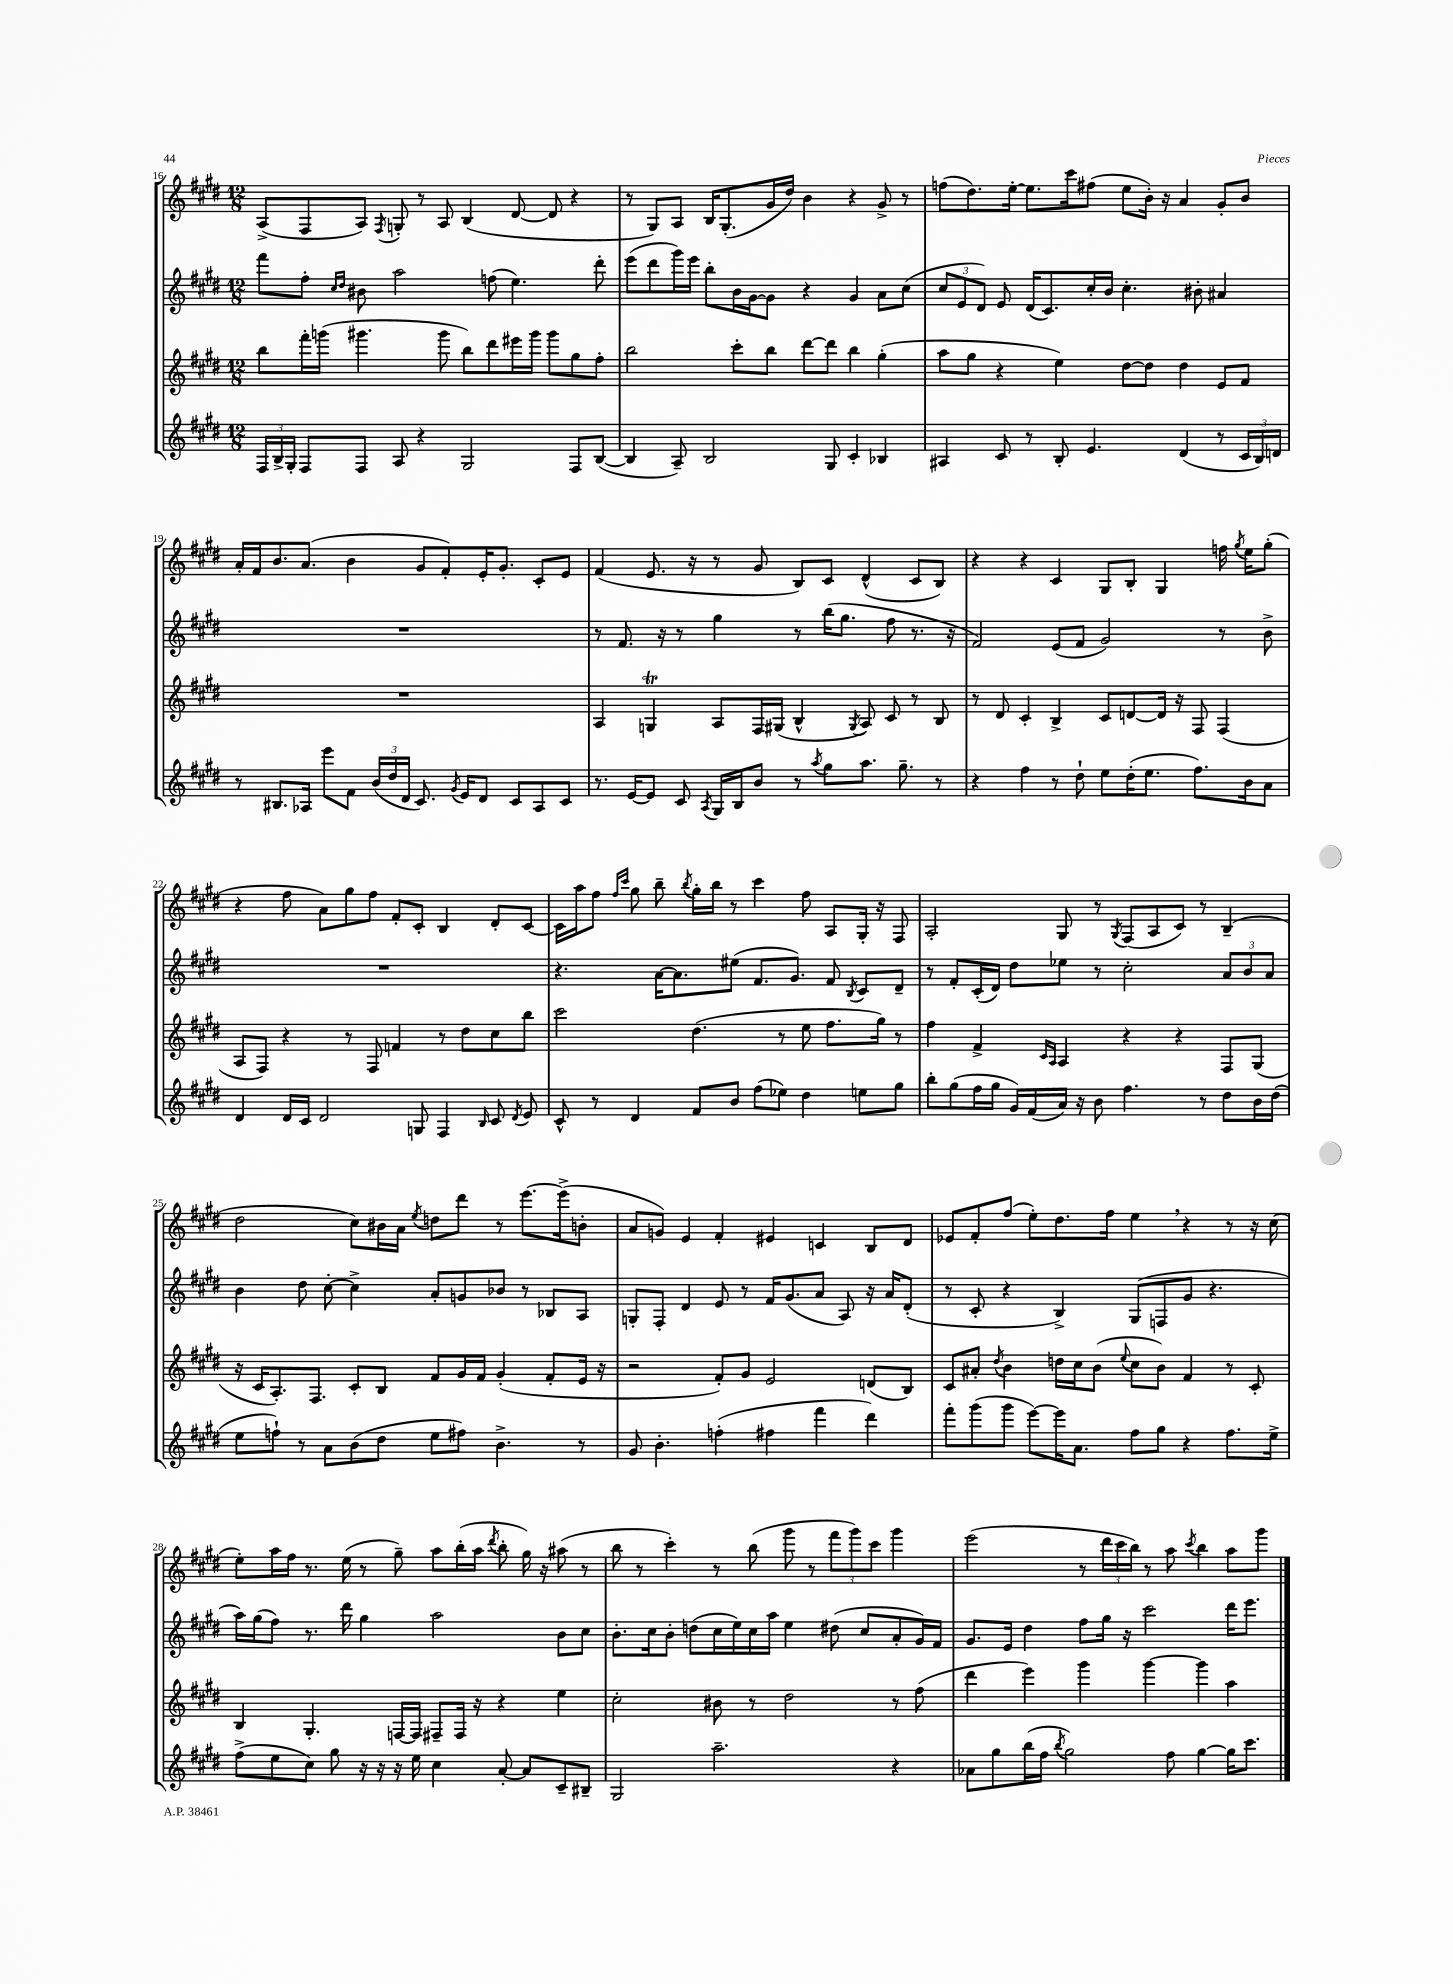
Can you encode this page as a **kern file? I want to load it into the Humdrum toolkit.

**kern	**kern	**kern	**kern
*staff4	*staff3	*staff2	*staff1
*clefG2	*clefG2	*clefG2	*clefG2
*k[f#c#g#d#]	*k[f#c#g#d#]	*k[f#c#g#d#]	*k[f#c#g#d#]
*M12/8	*M12/8	*M12/8	*M12/8
24F#/LL	8bb\L	8fff#\L	(8A^/L
24B^/	.	.	.
24G#'/JJ	.	.	.
8F#/L	16fff#'\L	8ff#'\J	8F#/
.	(16ggg\JJ	.	.
.	.	16qqcc#/LL	.
.	.	16qqdd#/JJ	.
8F#/J	4.ggg#\	8b#\	8A/J)
.	.	.	8qF#/
8A/	.	2aa\	8G'/
4r	.	.	8r
.	8ggg#\	.	8A/
2G#/	8bb\L)	.	(4B/
.	8ddd#\	(8ff\	.
.	16eee#\L	4.ee\)	[8d#/
.	16ggg#\JJ	.	.
.	8ggg#\L	.	8d#/]
8F#/L	8gg#\	.	4r
([8B/J	8ff#'\J	8ddd#'\	.
=	=	=	=
4B/]	2bb\	(8eee\L	8r
.	.	8ddd#\	8G#/L)
8A~/)	.	16ggg#\L)	8A/J
.	.	16eee\JJ	.
2B/	.	8bb'\L	16B/LK
.	.	.	(8.G#'/
.	8ccc#'\L	16b\L	.
.	.	[16g#\J	.
.	8bb\J	8g#\]J	16g#/L
.	.	.	16dd#/JJ)
.	[8ddd#\L	4r	4b\
8G#/	8ddd#\]J	.	.
4c#'/	4bb\	4g#/	4r
4B-/	(4gg#'\	8a\L	8g#^/
.	.	(8cc#\J	8r
=	=	=	=
4A#/	8aa\L	12cc#/L	(8ff\L
.	.	12e/	.
.	8gg#\J	.	8.dd#\)
.	.	12d#/J)	.
8c#/	4r	8e/	.
.	.	.	[16ee'\Jk
8r	.	(16d#/LK	8.ee\]L
.	.	8.c#/)	.
8B'/	4ee\)	.	.
.	.	.	16ccc#\k
4.e/	.	16cc#'/L	(8ff#\J
.	.	16b/JJ	.
.	[8dd#\L	4.cc#'\	8ee\L
.	8dd#\]J	.	16b'\Jk)
.	.	.	16r
(4d#/	4dd#\	.	4a/
.	.	8b#'\	.
8r	8e/L	4a#/	8g#'/L
24c#/LL	8f#/J	.	8b/J
24B/)	.	.	.
24d/JJ	.	.	.
=	=	=	=
8r	1.r	1.r	16a'/LL
.	.	.	16f#/J
8.B#/L	.	.	8.b/
16A-/Jk	.	.	(8.a/J
8eee\L	.	.	.
8f#\J	.	.	4b\
(24b/LL	.	.	.
24dd#/	.	.	.
24d#/JJ	.	.	.
8.c#/)	.	.	8g#/L
.	.	.	8f#'/)
8qg#/	.	.	.
16e/LK	.	.	.
8d#/J	.	.	16e'/K
.	.	.	8.g#'/J
8c#/L	.	.	.
8A-/	.	.	8c#'/L
8c#/J	.	.	8e/J
=	=	=	=
8.r	4A/	8r	(4f#/
.	.	8.f#/	.
[16e/LK	.	.	.
8e/]J	4G/	.	8.e/
.	.	16r	.
8c#/	.	8r	.
.	.	.	16r
8qA/	.	.	.
16G#/LL	8A/L	4gg#\	8r
16B/J	.	.	.
8b/J	16F#/L	.	8g#/
.	(16G#/JJ	.	.
8r	4B^^/	8r	8B/L)
8qaa/	.	.	.
8gg#\L	.	(16bb\LK	8c#/J
.	.	8.gg#\J	.
.	8qG#/	.	.
8.aa\J	8A/)	.	(4d#^^/
.	8c#/	8ff#\	.
8.gg#~\	.	.	.
.	8r	8.r	8c#/L
8r	8B/	.	8B/J)
.	.	16r	.
=	=	=	=
4r	8r	2f#/)	4r
.	8d#/	.	.
4ff#\	4c#'/	.	4r
8r	4B^/	(8e/L	4c#/
8dd#`\	.	8f#/J	.
8ee\L	8c#/L	2g#/)	8G#/L
(16dd#'\K	[8d/	.	8B'/J
8.ee\J	.	.	.
.	16d/]Jk	.	4G#/
.	16r	.	.
8.ff#\L)	8F#/	.	.
.	(4F#/	8r	16ff\
.	.	.	8qgg#/
16b\k	.	.	16ee\LK
8a\J	.	8b^\	(8gg#'\J
=	=	=	=
4d#/	8A/L	1.r	4r
.	8F#/J)	.	.
16d#/LL	4r	.	8ff#\
16c#/JJ	.	.	.
2d#/	.	.	8a\L)
.	8r	.	8gg#\
.	8F#/	.	8ff#\J
.	4f/	.	8f#'/L
8G/	.	.	8c#'/J
4F#/	8r	.	4B/
.	8dd#\L	.	.
16qqB/	.	.	.
8c#/	8cc#\	.	8d#'/L
8qd#/	.	.	.
8e/	8bb\J	.	[8c#/J
=	=	=	=
8c#^^/	2ccc#\	4.r	16c#\]LL
.	.	.	16aa\J
8r	.	.	8ff#\J
.	.	.	16qqff#/LL
.	.	.	16qqccc#/JJ
4d#/	.	.	8gg#\
.	.	[16a\LK	8bb~\
.	.	8.a\]	.
.	.	.	8qbb/
8f#/L	(4.dd#\	.	16gg#'\LL
.	.	.	16bb\JJ
8b/J	.	(8ee#\J	8r
(8ff#\L	.	8.f#/L	4ccc#\
8ee-\J)	8r	.	.
.	.	8.g#/J)	.
4dd#\	8ee\	.	8ff#\
.	8.ff#\L	8f#/	8A/L
.	.	8qB/	.
8ee\L	.	8c#/L	16G#'/Jk
.	16gg#\Jk)	.	16r
8gg#\J	8r	8d#~/J	8F#/
=	=	=	=
8bb'\L	4ff#\	8r	2A'/
(8gg#\	.	8f#'/L	.
16ff#\L	4f#^/	(16c#'/L	.
16gg#\JJ	.	16d#/JJ)	.
16g#/LL)	.	8dd#\L	.
(16f#/	.	.	.
.	16qqc#/LL	.	.
.	16qqA/JJ	.	.
16a/JJ)	4A/	8ee-\J	8G#/
16r	.	.	.
8b\	.	8r	8r
.	.	.	8qG#/
4.ff#\	4r	2cc#'\	(8F#/L
.	.	.	8A/
.	4r	.	8c#/J)
8r	.	.	8r
8dd#\L	8F#/L	12a/L	(4B~/
.	.	12b/	.
16b\L	(8G#/J	.	.
.	.	12a/J	.
(16dd#\JJ	.	.	.
=	=	=	=
8ee\L	16r	4b\	2dd#\
.	16c#/LK	.	.
8ff`\J)	8.A'/)	.	.
8r	.	8dd#\	.
.	8.F#/J	.	.
8a\L	.	[8cc#'\	.
(8b\	8c#'/L	4cc#^\]	8cc#\L)
8dd#\J	8B/J	.	16b#\L
.	.	.	16a\JJ
.	.	.	8qee/
8ee\L	8f#/L	8a'/L	8dd\L
8ff#\J)	16g#/L	8g/	8ddd#\J
.	16f#/JJ	.	.
4.b^\	(4g#'/	8b-/J	8r
.	.	8r	[8.eee\L
.	8f#'/L	8B-/L	.
.	.	.	(16eee^\]k
8r	16e/Jk	8A/J	8b'\J
.	16r	.	.
=	=	=	=
8g#/	2r	8G'/L	8a/L
4.b'\	.	8F#'/J	8g/J)
.	.	4d#/	4e/
(4ff'\	8f#'/L)	8e/	4f#'/
.	8g#/J	8r	.
4ff#\	2e/	16f#/LK	4e#/
.	.	(8.g#/	.
4fff#\	.	8a/J	4c/
.	.	8A/)	.
4ddd#\)	(8d/L	16r	8B/L
.	.	16a/LK	.
.	8B/J)	(8d#'/J	8d#/J
=	=	=	=
8fff#'\L	8c#/L	8r	8e-/L
(8ggg#\	8a#'/J	8c#'/	8f#'/
.	8qdd#/	.	.
8ggg#\J	4b\	4r	(8ff#/J
[8eee\L)	.	.	8ee'\L)
16eee\]K	16dd\LL	4B^/)	8.dd#\
8.a\J	16cc#\J	.	.
.	(8b\J	.	.
.	.	.	16ff#\Jk
.	8qqee/	.	.
8ff#\L	8cc#\L	(8G#/L	4ee\
8gg#\J	8b\J)	8F/	.
4r	4f#/	8g#/J	4r
.	.	4.r	.
8.ff#\L	8r	.	8r
.	8c#'/	.	16r
16ee^\Jk	.	.	(16cc#\
=	=	=	=
(8ff#^\L	4B/	16aa\LL)	8ee'\L)
.	.	(16gg#\J	.
8ee\	.	8ff#\J)	16aa\L
.	.	.	16ff#\JJ
8cc#\J)	4.G#'/	8.r	8.r
8gg#\	.	.	.
.	.	16ddd#\	(16ee\
16r	.	4gg#\	8r
16r	.	.	.
16r	[16F/LL	.	8gg#~\)
16ee\	16F/]JJ	.	.
4cc#\	8F#~/L	2aa\	8aa\L
.	16F#/Jk	.	(16bb'\L
.	16r	.	16aa\JJ
.	.	.	8qddd#/
[8a'/	4r	.	8bb'\
8a/]L	.	.	16gg#\)
.	.	.	16r
8c#~/	4ee\	8b\L	(8aa#\
8B#~/J	.	8cc#\J	8r
=	=	=	=
2G#/	2cc#'\	8.b'\L	8bb\
.	.	.	8r
.	.	16cc#\k	.
.	.	8b'\J	4ccc#'\)
.	.	(8dd\L	.
2.aa~\	8b#\	16cc#\L	8r
.	.	16ee\)	.
.	8r	16cc#\	(8bb\
.	.	16aa\JJ	.
.	2dd#\	4ee\	8ggg#\
.	.	.	8r
.	.	(8dd#\	12fff#\L
.	.	.	12ggg#\)
.	.	8cc#/L	.
.	.	.	12ccc#\J
4r	8r	8a'/	4ggg#\
.	(8ff#\	16g#/L)	.
.	.	16f#/JJ	.
=	=	=	=
8a-\L	4ddd#\	8.g#/L	(2eee\
8gg#\	.	.	.
.	.	16e/Jk	.
(16bb\L	4eee\)	4dd#\	.
16ff#\JJ	.	.	.
8qbb/	.	.	.
2gg#\)	.	.	.
.	4ggg#\	8ff#\L	8r
.	.	16gg#\Jk	24ddd#\LL
.	.	.	24ccc#\
.	.	16r	.
.	.	.	24bb\JJ)
.	[4ggg#\	2ccc#\	8r
8ff#\	.	.	8aa\
.	.	.	8qccc#/
[4gg#\	4ggg#\]	.	4bb\
16gg#\]LK	4aa\	16ddd#\LK	8aa\L
8.ccc#\J	.	8.eee\J	.
.	.	.	8ggg#\J
==	==	==	==
*-	*-	*-	*-
